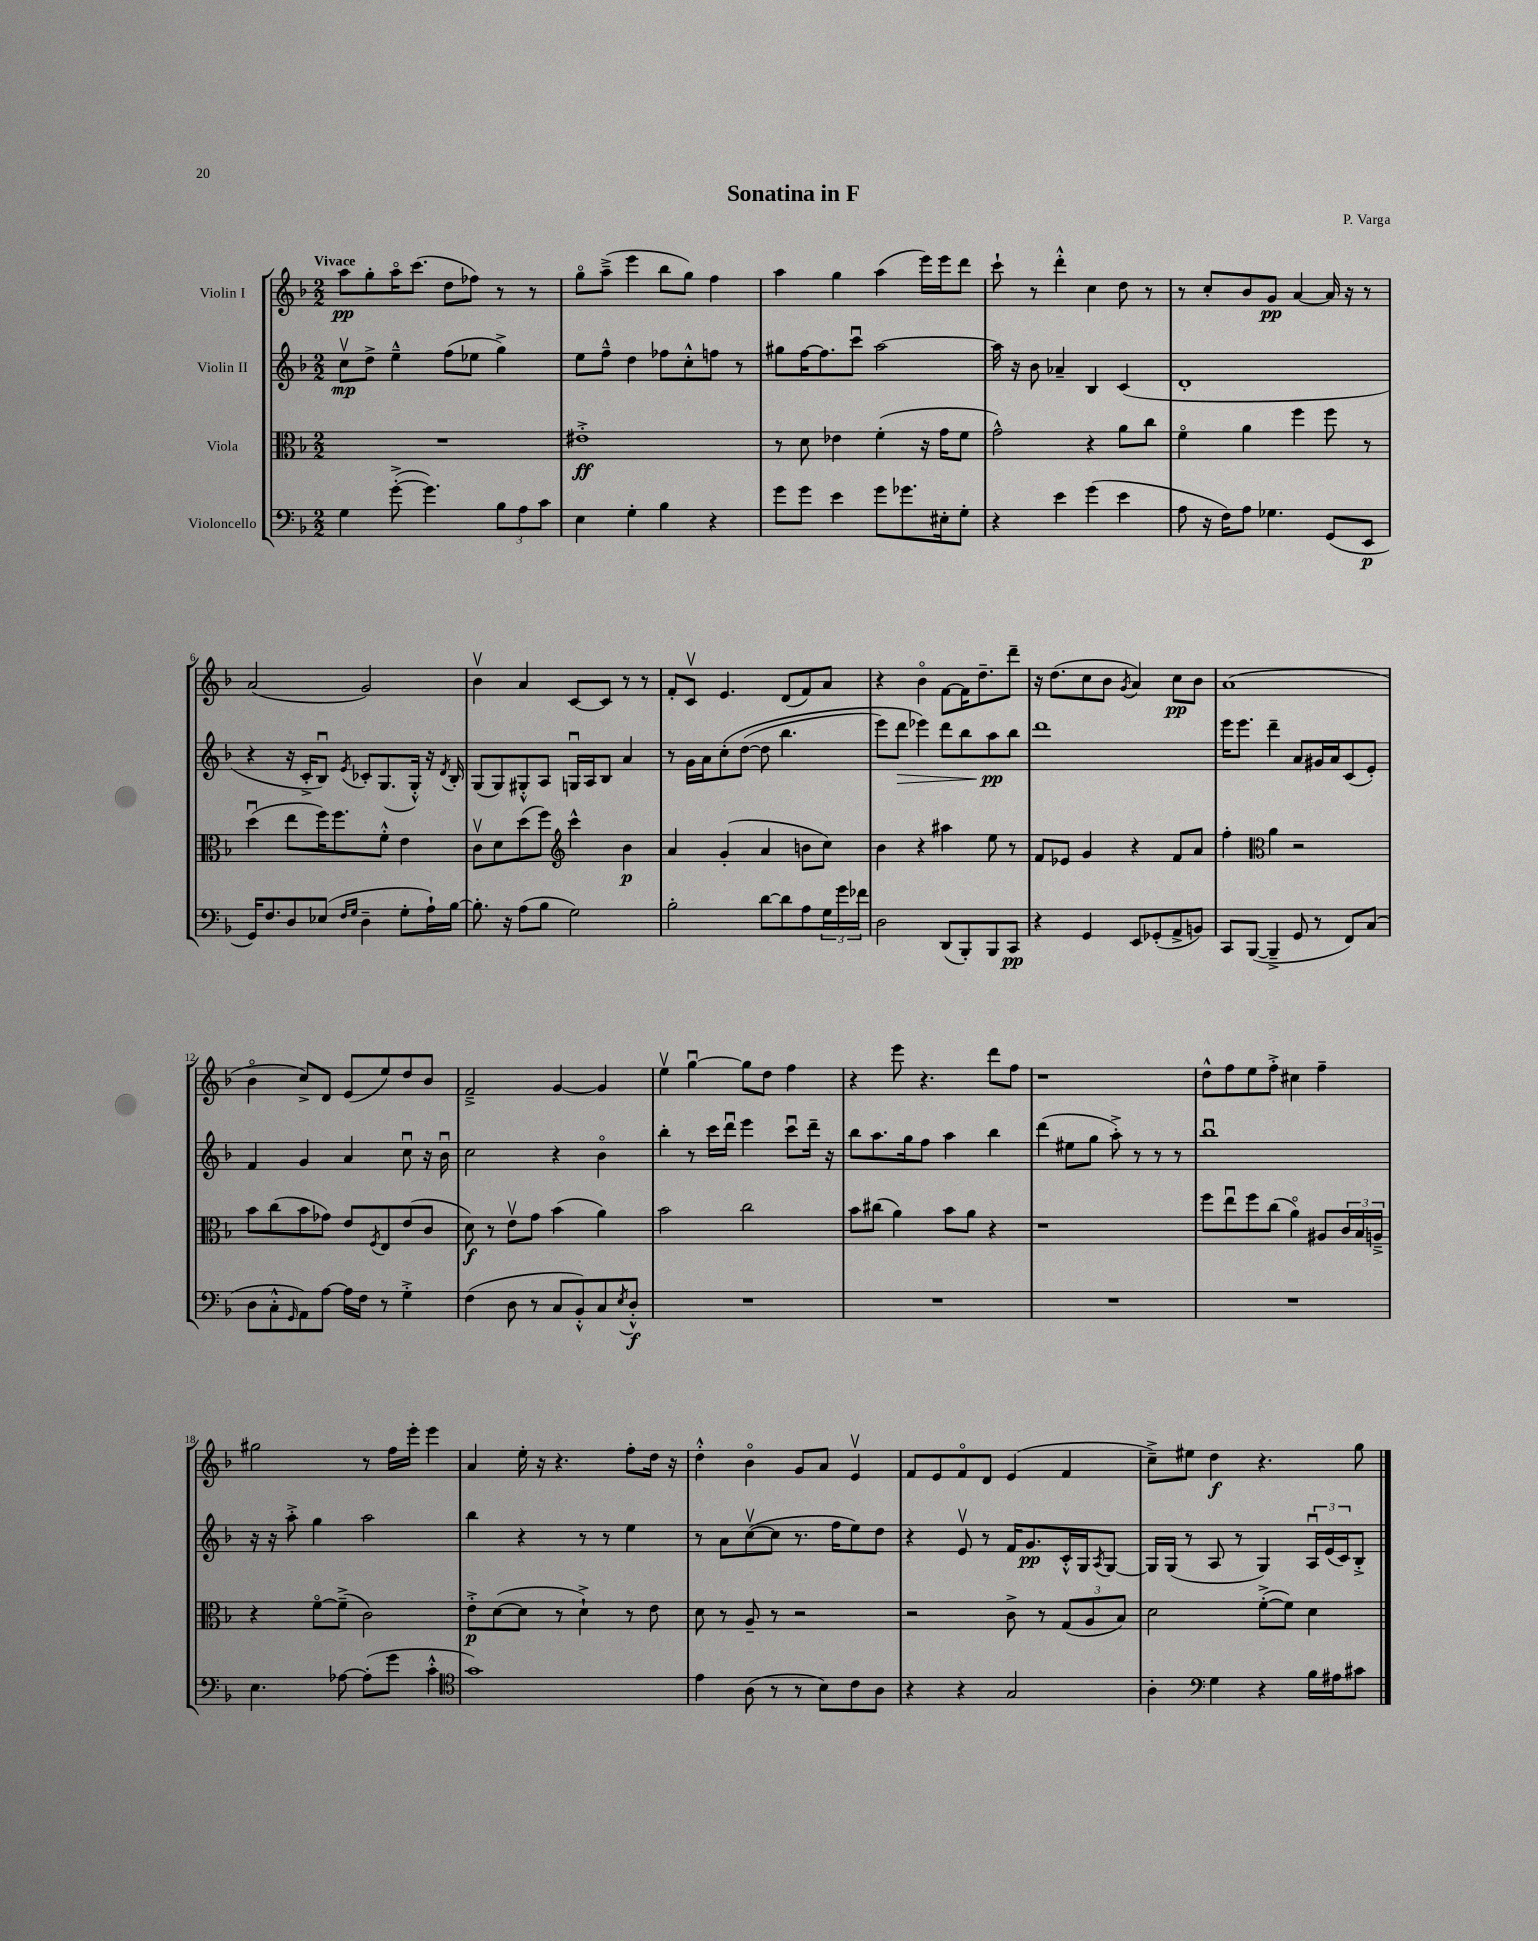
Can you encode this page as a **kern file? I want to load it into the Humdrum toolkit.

**kern	**kern	**kern	**kern
*staff4	*staff3	*staff2	*staff1
*clefF4	*clefC3	*clefG2	*clefG2
*k[b-]	*k[b-]	*k[b-]	*k[b-]
*M2/2	*M2/2	*M2/2	*M2/2
4G	1r	8ccv	8aa
.	.	8dd^	8gg'
([8g'^	.	4ee~^^	16aao
.	.	.	(8.ccc
4.g])	.	.	.
.	.	(8ff	8dd
.	.	8ee-	8ff-)
12B-	.	4gg^)	8r
12A	.	.	.
.	.	.	8r
12c	.	.	.
=	=	=	=
4E	1e#'^	8ee	8ggo
.	.	8ff~^^	(8aa~^
4G'	.	4dd	4eee
4B-	.	8ff-	8bb-
.	.	8cc'^^	8gg)
4r	.	8ff	4ff
.	.	8r	.
=	=	=	=
8g	8r	8gg#	4aa
8g	8d	[16ff	.
.	.	8.ff]	.
4e	4e-	.	4gg
.	.	8cccu	.
8g	(4f'	[2aa	(4aa
8.g-	.	.	.
.	16r	.	16eee)
16E#'	16g	.	16eee
8G'	8f	.	8ddd
=	=	=	=
4r	2g^^)	16aa]	8ccc`
.	.	16r	.
.	.	8b-	8r
4e	.	4a-~	4ddd'^^
(4g	4r	4B-	4cc
4e	8a	(4c	8dd
.	8cc	.	8r
=	=	=	=
8A	4fo	1d'	8r
16r	.	.	8cc'
16F)	.	.	.
8A	4a	.	8b-
4.G-	.	.	8g
.	4ff	.	[4a
(8GG	8ff	.	16a]
.	.	.	16r
8EE	8r	.	8r
=	=	=	=
16GG)	(4ddu	4r	(2a
8.F	.	.	.
8D	8ee	16r	.
.	.	16c'^	.
(8E-	16ff)	8B-u)	.
.	8.ff	.	.
16qqF	.	.	.
16qqG	.	8qe	.
4D~	.	8c-'	2g)
.	8f'^^	(8.G	.
8G'	4e	.	.
.	.	16G'^^)	.
16A`)	.	16r	.
.	.	8qd	.
[16B-	.	16B-'	.
=	=	=	=
8.B-']	8cv	(8G	4b-v
.	8d	8G)	.
16r	.	.	.
(8A	(8dd	8G#'^^	4a
8B-	8ff)	8A	.
*	*clefG2	*	*
2G)	4ccc^^	16Gu	[8c
.	.	16A	.
.	.	8B-	8c]
.	4b-	4a	8r
.	.	.	8r
=	=	=	=
2B-'	4a	8r	8f'
.	.	16g	8cv
.	.	16a	.
.	(4g'	&(8cc'	4.e
.	.	([8dd	.
[8d	4a	8dd]	.
8d]	.	4.bb-	(8d
8A	8b	.	8f)
24G	8cc)	.	8a
24g	.	.	.
24f-	.	.	.
=	=	=	=
2D	4b-	8eee)	4r
.	.	8ddd	.
.	4r	4eee-&)	4b-o
(8DD	4aa#	8ddd	[8f
8BBB-')	.	8bb-	16f]
.	.	.	8.dd~
8BBB-	8ee	8aa	.
8CC	8r	8bb-	8ddd~
=	=	=	=
4r	8f	1ddd	16r
.	.	.	(8.dd
.	8e-	.	.
4GG	4g	.	8cc
.	.	.	8b-
.	.	.	8qg
8EE	4r	.	4a)
(8GG-'	.	.	.
8AA^	8f	.	8cc
8BB)	8a	.	8b-
=	=	=	=
8CC	4ff'	16eee	(1a
.	.	8.eee	.
([8BBB-	.	.	.
*	*clefC3	*	*
4BBB-~^]	4a	4ddd~	.
8GG	2r	8a	.
8r	.	16g#	.
.	.	16a	.
8FF)	.	(8c	.
(8C	.	8e')	.
=	=	=	=
8D	8b-	4f	4b-o
8C'^^	(8cc	.	.
16qqGG	.	.	.
8AA)	8b-	4g	8cc^)
[8A	8g-)	.	8d
16A]	8e	4a	(8e
16F	.	.	.
.	8qF	.	.
8r	8E	.	8ee)
4G'^	(8e	8ccu	8dd
.	8c	16r	8b-
.	.	16b-u	.
=	=	=	=
(4F	8d)	2cc	2f~^
.	8r	.	.
8D	8ev	.	.
8r	8g	.	.
8C	(4b-	4r	[4g
8BB-'^^)	.	.	.
8C	4a)	4b-o	4g]
8qE	.	.	.
8D'^^	.	.	.
=	=	=	=
1r	2b-	4bb-'	4eev
.	.	8r	[4ggu
.	.	16ccc	.
.	.	16dddu	.
.	2cc	4eee	8gg]
.	.	.	8dd
.	.	8cccu	4ff
.	.	16ddd~	.
.	.	16r	.
=	=	=	=
1r	8b-	8bb-	4r
.	(8cc#	8.aa	.
.	4a)	.	8eee
.	.	16gg	.
.	.	8ff	4.r
.	8b-	4aa	.
.	8a	.	.
.	4r	4bb-	8ddd
.	.	.	8ff
=	=	=	=
1r	1r	(4ddd	1r
.	.	8ee#	.
.	.	8gg	.
.	.	8aa'^)	.
.	.	8r	.
.	.	8r	.
.	.	8r	.
=	=	=	=
1r	8ff	1bb-u	8dd^^
.	8eeu	.	8ff
.	8ff	.	8ee
.	(8cc	.	8ff'^
.	4ao)	.	4cc#
.	8A#	.	4ff~
.	24c	.	.
.	24B-	.	.
.	24A~^	.	.
=	=	=	=
4.E	4r	16r	2gg#
.	.	16r	.
.	.	8aa'^	.
.	[8fo	4gg	.
[8A-	(8f~^]	.	.
(8A-']	2c)	2aa	8r
8g	.	.	16ff
.	.	.	16eee'
4c'^^	.	.	4eee
=	=	=	=
*clefC4	*	*	*
1g)	8e'^	4bb-	4a
.	([8d	.	.
.	8d]	4r	16ee'
.	.	.	16r
.	8r	.	4.r
.	4d`^)	8r	.
.	.	8r	.
.	8r	4ee	8ff'
.	8e	.	16dd
.	.	.	16r
=	=	=	=
4e	8d	8r	4dd'^^
.	8r	8a	.
(8A	8A~	([8ccv	4b-o
8r	8r	8cc]	.
8r	2r	8.r	8g
8B-)	.	.	8a
.	.	16ff	.
8c	.	8ee)	4ev
8A	.	8dd	.
=	=	=	=
4r	2r	4r	8f
.	.	.	8e
4r	.	8ev	8fo
.	.	8r	8d
2G	8c^	16f	(4e
.	.	8.g	.
.	8r	.	.
.	(12G	16c'^^	4f
.	.	16G	.
.	12A	.	.
.	.	8qA	.
.	.	[8G	.
.	12B-)	.	.
=	=	=	=
4A'	2d	16G]	8cc~^)
.	.	(16G	.
.	.	8r	8ee#
*clefF4	*	*	*
4G	.	8A	4dd
.	.	8r	.
4r	([8f'^	4G)	4.r
.	8f])	.	.
16B-	4d	24Au	.
.	.	(24e	.
16A#	.	.	.
.	.	24c)	.
8c#	.	8B-'^	8gg
==	==	==	==
*-	*-	*-	*-
